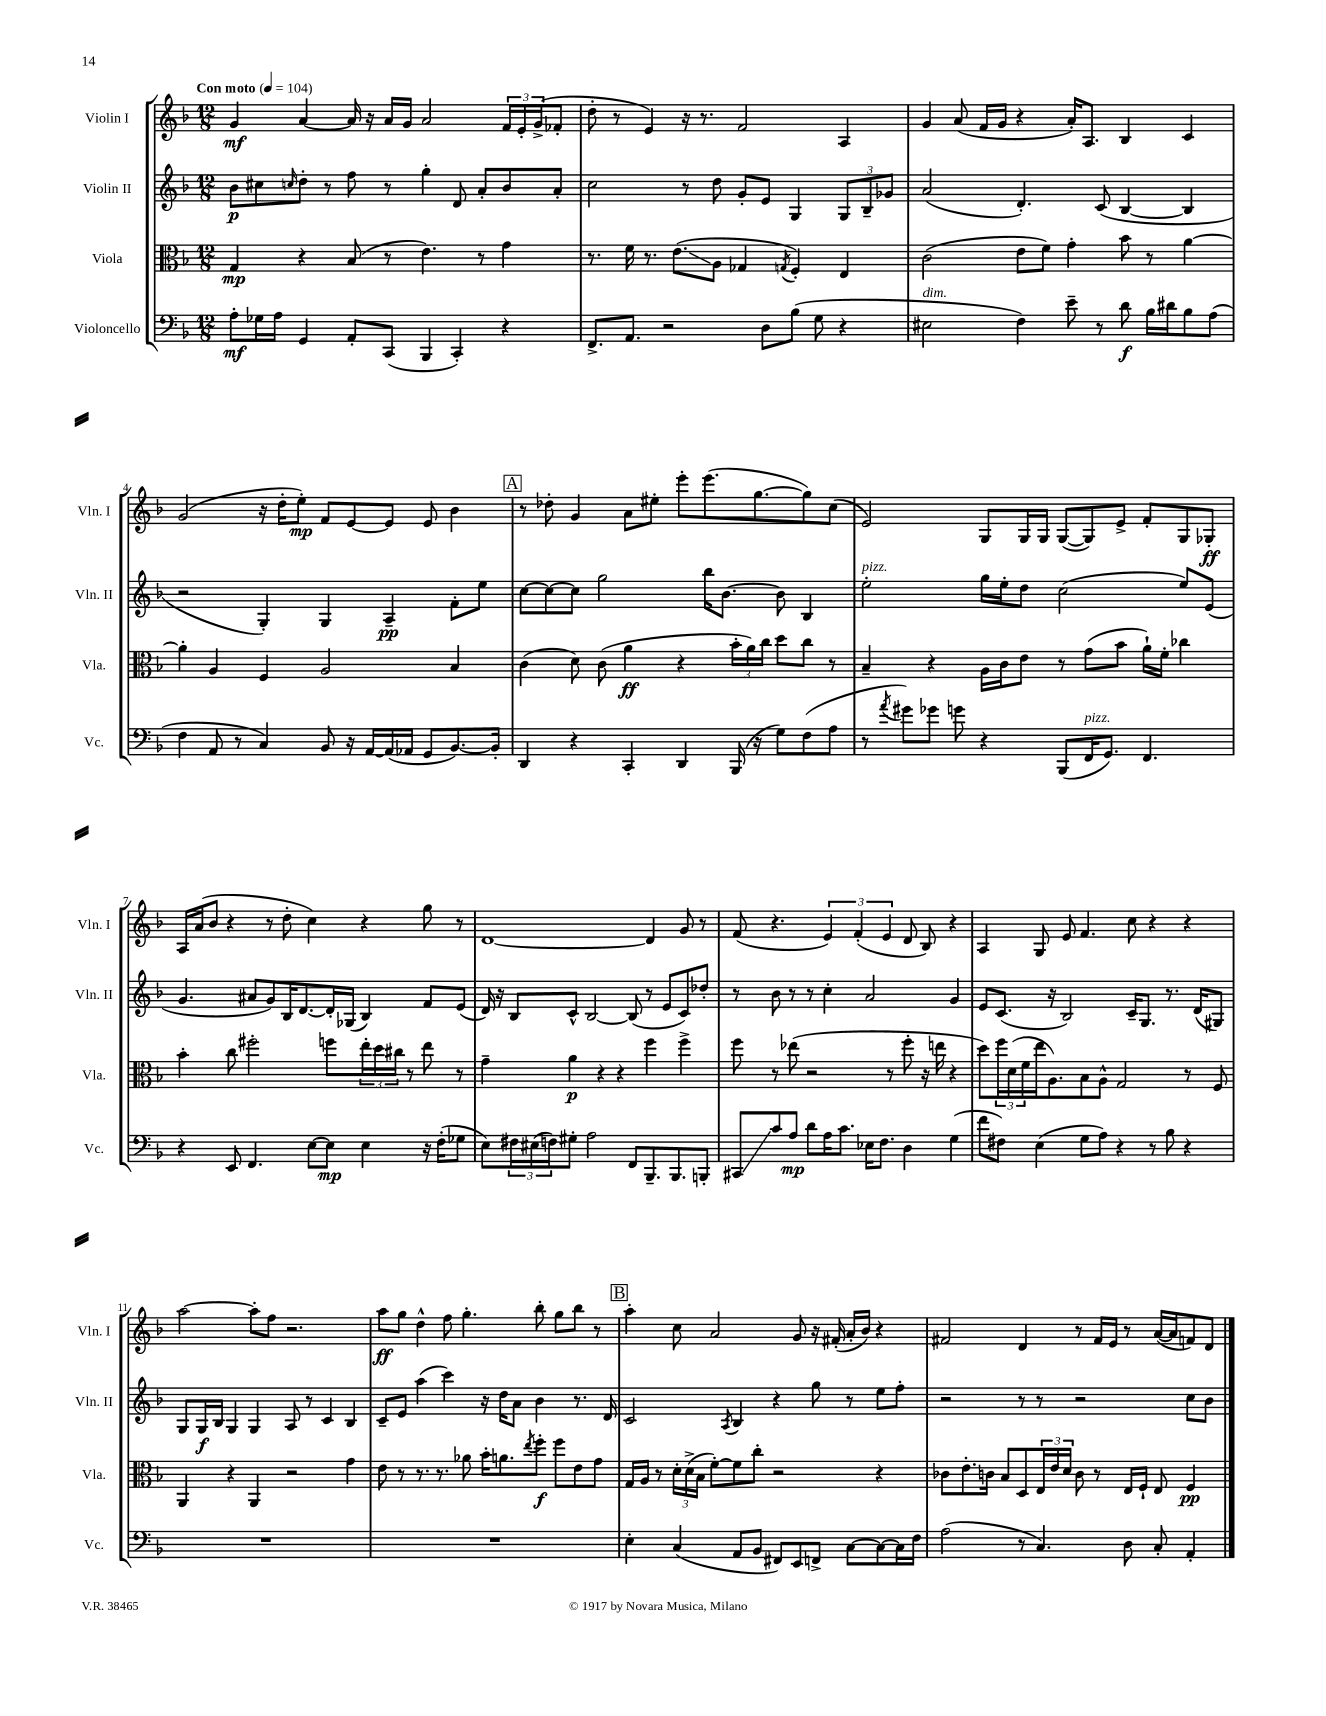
<<
\new StaffGroup <<
\new Staff = "s0" \with { instrumentName = "Violin I" shortInstrumentName = "Vln. I" } {
    \clef treble \key f \major \numericTimeSignature \time 12/8 \tempo "Con moto" 4 = 104
    g'4\mf a'4~ a'16 r16 a'16 g'16 a'2 \tuplet 3/2 { f'16 e'16-. g'16->( } fes'8-. |
    d''8-. r8 e'4) r16 r8. f'2 a4 |
    g'4 a'8( f'16 g'16 r4 a'16-.) a8. bes4 c'4 |
    g'2( r16 d''16-. e''8-.\mp) f'8 e'8~ e'8 e'8 bes'4 |
    \mark \markup { \box "A" } r8 des''8-. g'4 a'8 eis''8-. e'''8-. e'''8.( g''8.~ g''8) c''8( |
    e'2) g8 g16 g16 g8~( g8) e'8-> f'8-. g8 ges8-.\ff |
    a16 a'16( bes'8 r4 r8 d''8-. c''4) r4 g''8 r8 |
    d'1~ d'4 g'8 r8 |
    f'8( r4. \tuplet 3/2 { e'4) f'4-.( e'4 } d'8 bes8) r4 |
    a4 g8 e'8 f'4. c''8 r4 r4 |
    a''2~ a''8-. f''8 r2. |
    a''8\ff g''8 d''4-^ f''8 g''4.-. bes''8-. g''8 bes''8 r8 |
    \mark \markup { \box "B" } a''4-. c''8 a'2 g'8 r16 fis'16-.( a'16-. bes'16) r4 |
    fis'2 d'4 r8 fis'16 e'16 r8 a'16~( a'16 f'8) d'8 \bar "|." |
}
\new Staff = "s1" \with { instrumentName = "Violin II" shortInstrumentName = "Vln. II" } {
    \clef treble \key f \major \numericTimeSignature \time 12/8
    bes'8\p cis''8 \grace { c''16 } d''8-. r8 f''8 r8 g''4-. d'8 a'8-. bes'8 a'8-. |
    c''2 r8 d''8 g'8-. e'8 g4 \tuplet 3/2 { g8 bes8-- ges'8 } |
    a'2( d'4.-.) c'8( bes4~ bes4 |
    r2 g4-.) g4 a4--\pp f'8-. e''8 |
    \mark \markup { \box "A" } c''8~ c''8~ c''8 g''2 bes''16 bes'8.~ bes'8 bes4 |
    e''2-.^\markup { \italic "pizz." } g''16 e''16-. d''8 c''2( e''8) e'8( |
    g'4. ais'8 g'8) bes16 d'8.~ d'16-. ges16( bes4) f'8 e'8( |
    d'16) r16 bes8 c'8-^ bes2~ bes8( r8 e'8 c'8) des''8-. |
    r8 bes'8 r8 r8 c''4-. a'2 g'4 |
    e'8 c'8.( r16 bes2) c'16-- g8. r8. d'16( gis8) |
    g8 g16\f bes16 g4 g4 a8 r8 c'4 bes4 |
    c'8-- e'8 a''4( c'''4) r16 d''16 a'8 bes'4 r8. d'16 |
    \mark \markup { \box "B" } c'2 \acciaccatura { a8 } bes4 r4 g''8 r8 e''8 f''8-. |
    r2 r8 r8 r2 c''8 bes'8 \bar "|." |
}
\new Staff = "s2" \with { instrumentName = "Viola" shortInstrumentName = "Vla." } {
    \clef alto \key f \major \numericTimeSignature \time 12/8
    g4\mp r4 bes8( r8 e'4.) r8 g'4 |
    r8. f'16 r8. e'8.\glissando( a8 ges4 \acciaccatura { g8 } f4-.) e4 |
    c'2( e'8 f'8) g'4-. bes'8 r8 a'4~ |
    a'4-. a4 f4 a2 bes4 |
    \mark \markup { \box "A" } c'4( d'8) c'8( a'4\ff r4 \tuplet 3/2 { bes'16-. a'16) c''16 } d''8 c''8 r8 |
    bes4-- r4 a16 c'16 e'8 r8 g'8( bes'8 a'16-!) f'16-. ces''4 |
    bes'4-. c''8 fis''2-. f''8 \tuplet 3/2 { e''16-. d''16 cis''16 } r8 e''8 r8 |
    g'4-- a'4\p r4 r4 f''4 f''4-> |
    f''8 r8 ees''8( r2 r8 f''8-. r16 e''16 r4 |
    d''8) \tuplet 3/2 { f''16 d'16( f'16 } e''16 a8.) bes8 a8-^ g2 r8 f8 |
    a,4 r4 a,4 r2 g'4 |
    e'8 r8 r8. r8. aes'8 bes'16-. a'8. \acciaccatura { e''8 } f''8-.\f f''8 e'8 g'8 |
    \mark \markup { \box "B" } g16 a16 r8 \tuplet 3/2 { d'16-. d'16->( bes16 } f'8~-.) f'8 c''8-. r2 r4 |
    ces'8 e'8.-. c'16 bes8 d8 \tuplet 3/2 { e16 e'16 d'16 } c'8 r8 e16 f16-! e8 f4\pp \bar "|." |
}
\new Staff = "s3" \with { instrumentName = "Violoncello" shortInstrumentName = "Vc." } {
    \clef bass \key f \major \numericTimeSignature \time 12/8
    a8-.\mf ges16 a16 g,4 a,8-. c,8( bes,,4 c,4-.) r4 |
    f,8.-> a,8. r2 d8 bes8( g8 r4 |
    eis2^\markup { \italic "dim." } f4) e'8-- r8 d'8\f bes16 dis'16 bes8 a8( |
    f4 a,8 r8 c4) bes,8 r16 a,16~ a,16( aes,16 g,8 bes,8.~) bes,16-. |
    \mark \markup { \box "A" } d,4 r4 c,4-. d,4 bes,,16( r16 g8) f8( a8 |
    r8 \acciaccatura { a'8 } gis'8) ges'8 g'8 r4 bes,,8( f,16^\markup { \italic "pizz." } g,8.) f,4. |
    r4 e,8 f,4. e8~ e8\mp e4 r16 f16-.( ges8 |
    e8) \tuplet 3/2 { fis16 eis16( f16) } gis8-. a2 f,8 bes,,8.-- bes,,8. b,,8-. |
    cis,8\glissando c'8 a8\mp d'8 a16 c'8. ees16 f8. d4 g4( |
    f'8 fis8) e4( g8 a8) r4 r8 bes8 r4 |
    R1. |
    R1. |
    \mark \markup { \box "B" } e4-. c4( a,8 bes,8 fis,8) e,8 f,8-> c8~ c8~ c16 f16 |
    a2( r8 c4.) d8 c8-. a,4-. \bar "|." |
}
>>
>>
